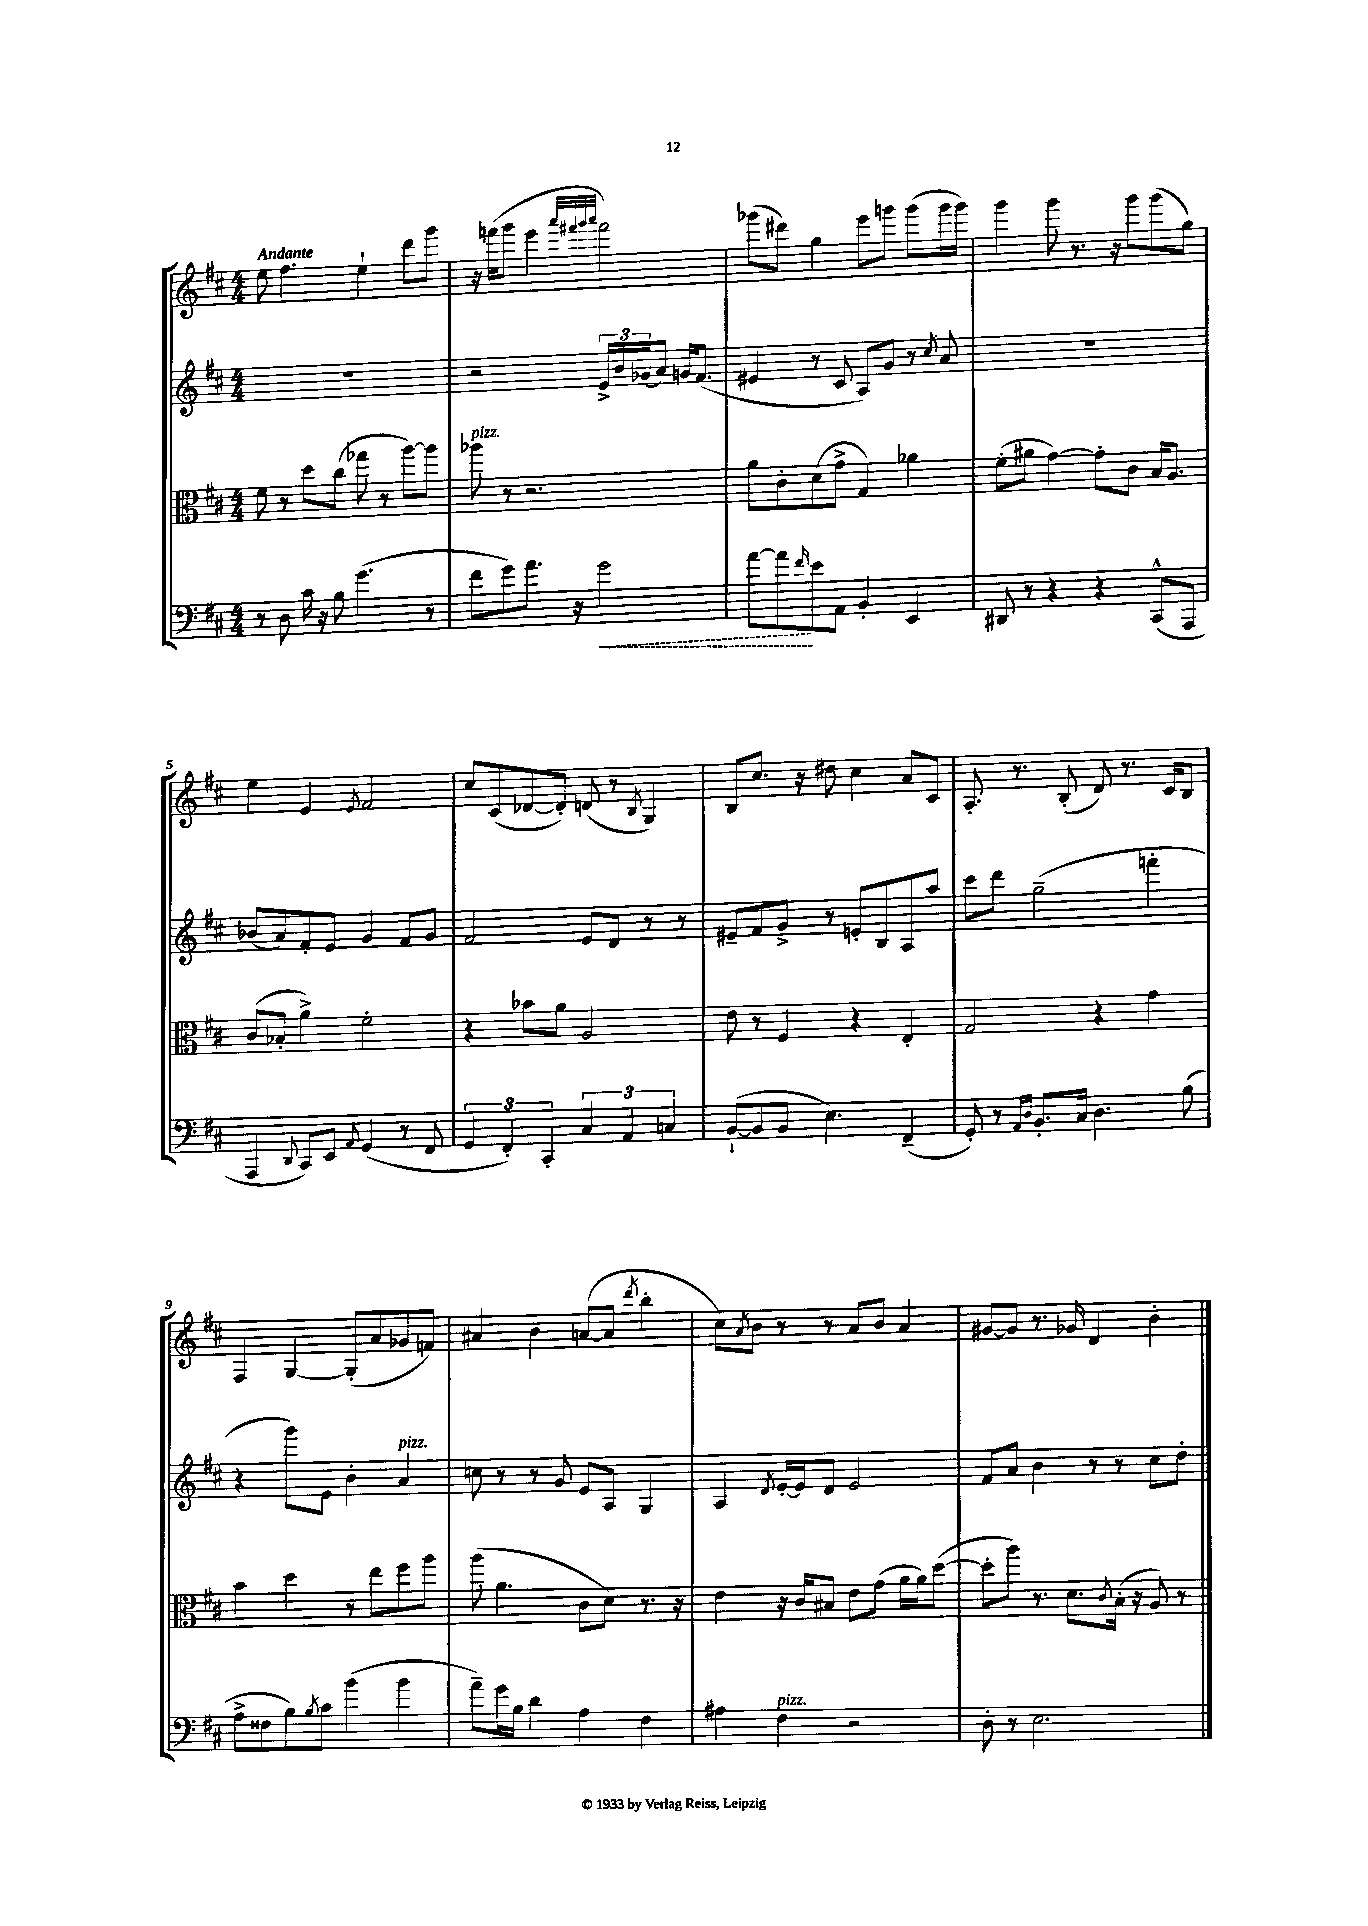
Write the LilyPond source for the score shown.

<<
\new StaffGroup <<
\new Staff = "s0" {
    \clef treble \key d \major \numericTimeSignature \time 4/4 \tempo "Andante"
    e''8 fis''4. e''4-! d'''8 g'''8 |
    r16 f'''16( g'''8 e'''4 \grace { a'''32 fis'''32 g'''32 a'''32 } fis'''2) |
    ges'''8( dis'''8) g''4 e'''8 g'''8 g'''8( g'''16 g'''16) |
    g'''4 g'''8 r8. r16 g'''8 g'''8( g''8) |
    e''4 e'4 \acciaccatura { e'8 } fis'2 |
    cis''8 cis'8( des'8~ des'8-.) d'8( r8 \acciaccatura { b8 } g4) |
    b8 cis''8. r16 dis''8 cis''4 a'8 cis'8 |
    a8.-. r8. b8-.( d'8) r8. cis'16 b8 |
    fis4 g4~ g8-.( a'8 ges'8 f'8) |
    ais'4 b'4 a'8~( a'8 \acciaccatura { d'''8 } b''4-. |
    cis''8) \acciaccatura { a'8 } b'8 r8 r8 a'8 b'8 a'4 |
    gis'8~ gis'8 r8. ges'16 d'4 b'4-. \bar "|." |
}
\new Staff = "s1" {
    \clef treble \key d \major \numericTimeSignature \time 4/4
    R1 |
    r2 \tuplet 3/2 { e'16-> b'16 ges'16( } a'8) g'16 fis'8.( |
    eis'4 r8 cis'8 a8) g'8 r8 \acciaccatura { cis''8 } a'8 |
    R1 |
    bes'8( a'8) fis'8-. e'8 g'4 fis'8 g'8 |
    fis'2 e'8 d'8 r8 r8 |
    eis'8-- fis'8 g'8-> r8 e'8-. b8 a8 a''8 |
    cis'''8 d'''8 g''2--( f'''4-. |
    r4 g'''8) e'8 b'4-. a'4^\markup { \italic "pizz." } |
    c''8 r8 r8 g'8 e'8 a8 g4 |
    a4 \acciaccatura { d'8 } e'16~-. e'16 d'8 e'2 |
    fis'8 a'8 b'4 r8 r8 cis''8 d''8-. \bar "|." |
}
\new Staff = "s2" {
    \clef alto \key d \major \numericTimeSignature \time 4/4
    fis'8 r8 d''8 cis''8( ges''8 r8 a''8~) a''8 |
    aes''8^\markup { \italic "pizz." } r8 r2. |
    a'8 cis'8-. d'8( g'8-> g4) aes'4 |
    fis'8-.( ais'8 g'4~) g'8-. cis'8 b16 a8. |
    cis'8( bes8-. a'4->) fis'2-. |
    r4 bes'8 a'8 a2 |
    e'8 r8 fis4 r4 e4-. |
    g2 r4 g'4 |
    b'4 d''4 r8 e''8 fis''8 a''8 |
    a''8( a'4. cis'8 d'8) r8. r16 |
    e'4 r16 cis'16 bis8 e'8 g'8( a'16 a'16) d''8~( |
    d''8-. a''8) r8. d'8. \acciaccatura { cis'8 } b16-.( r16 a8) r8 \bar "|." |
}
\new Staff = "s3" {
    \clef bass \key d \major \numericTimeSignature \time 4/4
    r8 d8 cis'16 r16 b8 g'4.( r8 |
    fis'8 g'8) a'8. r16 \once \override Hairpin.style = #'dashed-line g'2\< |
    a'8~ a'8\! \grace { fis'16 } e'8 a,8 b,4-. e,4 |
    dis,8 r8 r4 r4 cis,8-^( a,,8 |
    a,,4 \appoggiatura { d,8 } cis,8) e,8 \appoggiatura { a,8 } g,4( r8 fis,8 |
    \tuplet 3/2 { g,4 fis,4-.) cis,4-. } \tuplet 3/2 { cis4 a,4 c4 } |
    b,8~-!( b,8 b,8 e4.) fis,4--( |
    g,8-.) r8 \grace { a,16 d16 } b,8.-. cis16 d4. b8( |
    a8-> fisis8 b8) \acciaccatura { b8 } cis'8 b'4( b'4 |
    a'8--) g'16 b16 d'4 a4 fis4 |
    ais4 fis4^\markup { \italic "pizz." } r2 |
    d8-. r8 e2. \bar "|." |
}
>>
>>
